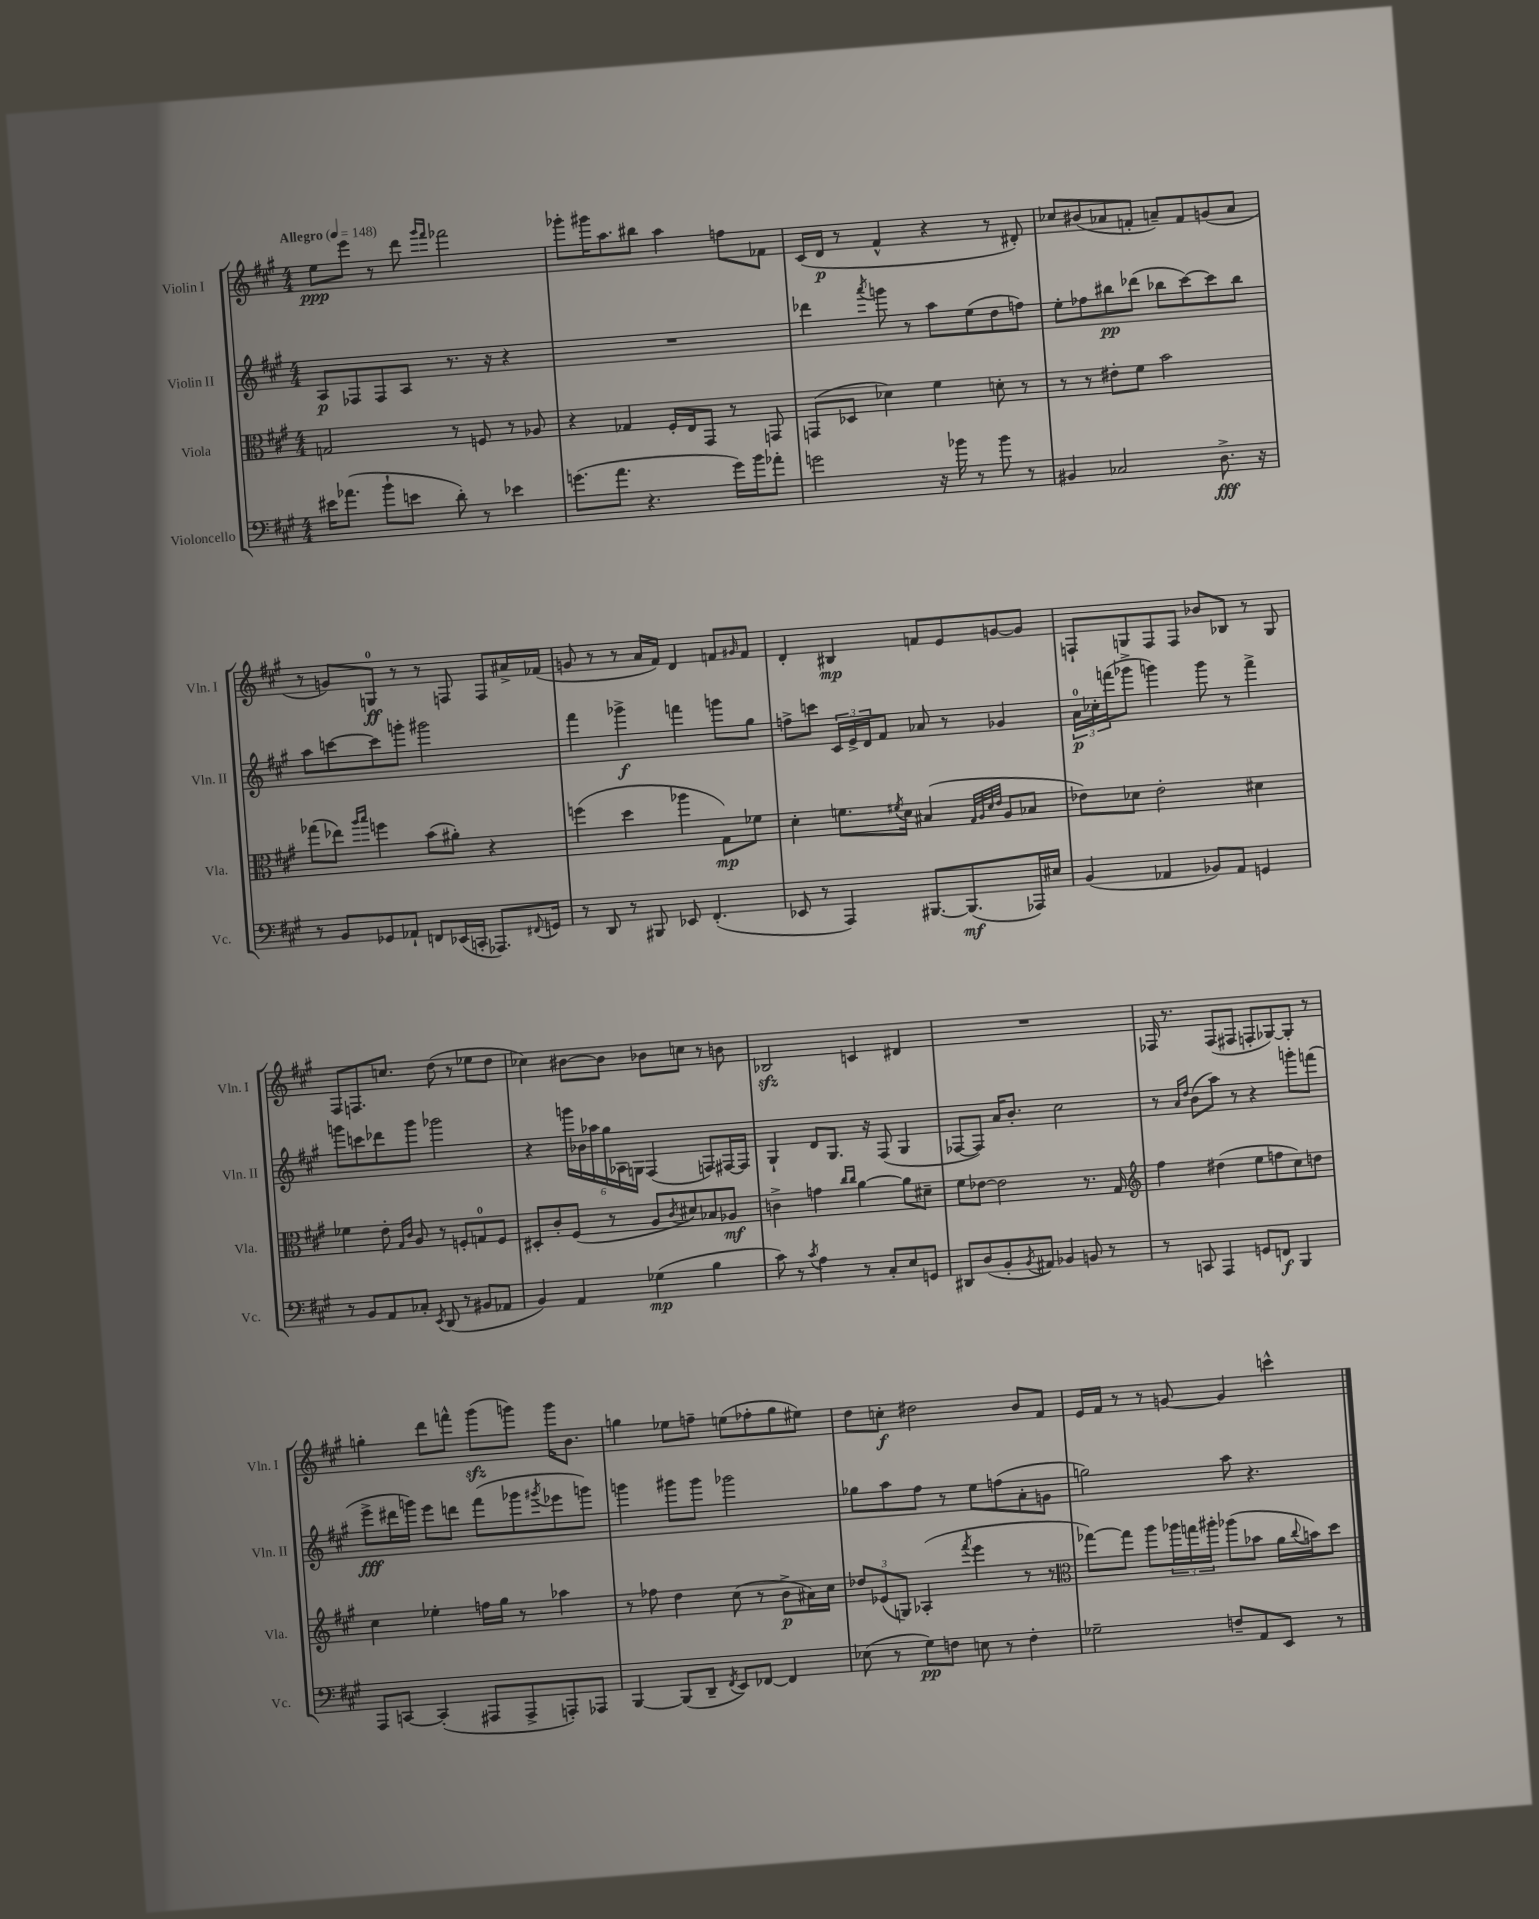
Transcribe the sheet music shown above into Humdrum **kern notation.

**kern	**kern	**kern	**kern
*staff4	*staff3	*staff2	*staff1
*clefF4	*clefC3	*clefG2	*clefG2
*k[f#c#g#]	*k[f#c#g#]	*k[f#c#g#]	*k[f#c#g#]
*M4/4	*M4/4	*M4/4	*M4/4
*MM148	*MM148	*MM148	*MM148
16e#	2G	8A	8ee
(8.a-	.	.	.
.	.	8F-	8eee
8b`	.	8F-	8r
8e	.	8A	8ddd
.	.	.	16qqggg#
.	.	.	16qqfff#
8d')	8r	8.r	2fff-
8r	8F	.	.
.	.	16r	.
4e-	8r	4r	.
.	8A-	.	.
=	=	=	=
(8.g	4r	1r	8ggg-'
.	.	.	16ggg#
8.a	.	.	8.aa
.	4G-	.	.
4.r	.	.	8bb#
.	16F#'	.	4aa
.	16E	.	.
.	8GG#	.	.
16g)	8r	.	8ff
16b	.	.	.
8a-'	8GG	.	8f-
=	=	=	=
2g	(8GG	4ddd-	(16c#
.	.	.	16d
.	8D-	.	8r
.	.	8qaaa	.
.	4d-)	8ggg	4f#^^
.	.	8r	.
16r	4f#	8aa	4r
16b-	.	.	.
8r	.	(8ee	.
8b-	8d'	8dd	8r
8r	8r	8ff)	8d#')
=	=	=	=
4BB#	8r	8ee'	8cc-
.	8r	8ff-	(8b#
2C-	8e#'	8bb#	8a-
.	8f#	(8ddd-	8f'
.	2b	8bb-	8a~)
.	.	[8ccc#)	8f
8.D^	.	8ccc#]	(8g
.	.	8bb-	8a
16r	.	.	.
=	=	=	=
8r	(8gg-	8aa	8r
8BB	8ee-)	[8ccc	8g)
.	16qqaa	.	.
.	16qqbb	.	.
8GG-	4ff	8ccc]	8G
8AA-`	.	8ggg'	8r
8FF	(8b	2ggg#	8r
(16EE-	8a#')	.	8F
16CC'	.	.	.
8.AAA-)	4r	.	8F
.	.	.	16a#^
8qqFF#	.	.	.
16GG	.	.	(16f-
=	=	=	=
8r	(4ff	4fff#	8g
8DD	.	.	8r
8r	4dd	4ggg-^	8r
8BBB#	.	.	16a
.	.	.	16f#)
8EE-	4aa-	4fff	4d
(4.FF#'	.	.	.
.	8G#)	8ggg	8f
.	.	.	16qqg#
.	8f-	8gg#	8f
=	=	=	=
8EE-	4d'	8ff^	4d'
8r	.	8ccc	.
4AAA)	8.f	24c#	4B#
.	.	24e^	.
.	.	24d	.
.	.	8f#	.
.	8qf#	.	.
.	16d	.	.
[8.BBB#	(4B#	8a-	8f
.	.	8r	8e
(8.BBB#]	.	.	.
.	32qqG#	.	.
.	32qqA	.	.
.	32qqd	.	.
.	32qqe	.	.
.	8A	4g-	[8g
16AAA-)	8B-	.	8g]
16E#	.	.	.
=	=	=	=
(4BB	8e-)	24a	8F`
.	.	24cc-'	.
.	.	(24fff	.
.	8d-	8ggg-^	8G
4AA-	2e-'	4ggg)	8F
.	.	.	8F
8BB-)	.	8ggg	8b-
8AA-	.	8r	8B-
4GG	4d#	4fff^	8r
.	.	.	8G
=	=	=	=
8r	4f-	8ggg	8F#
8BB	.	8ccc	8.F
8AA	8e'	8ddd-	.
.	.	.	8.cc
.	16qqG#	.	.
.	16qqc#	.	.
8C-'	8A	8ggg	.
8qEE	.	.	.
(8DD	8r	2ggg-	(8dd
8r	8F'	.	8r
8BB#	8G	.	8ee-
8AA-	8F	.	8dd
=	=	=	=
4BB)	8D#'	4r	4cc-)
.	8c#'	.	.
4AA	(8F#	24ggg	[8b#
.	.	24b-	.
.	.	24aa-	.
.	8r	24gg#	8b#]
.	.	24A-	.
.	.	24G	.
(4G-	8A	(4F#	8b-
.	8qc#	.	.
.	8d#)	.	8cc
4B	8B-	8F)	8r
.	8A-	[16F#	8b
.	.	16F#]	.
=	=	=	=
8c#)	4c^	4G#`	2B-
8r	.	.	.
8qc#	.	.	.
4A	4g	8d	.
.	.	8.G#	.
.	16qqcc#	.	.
.	16qqcc#	.	.
8r	[4a	.	4c
.	.	16r	.
8C#'	.	(8F#	.
8E	8a]	4G#	4d#
8GG	8d#~	.	.
=	=	=	=
8DD#	8f#	[8F-	1r
(8D	[8e-	8F-])	.
8BB'	2e-]	16a	.
.	.	8.b'	.
8qBB	.	.	.
8AA#)	.	.	.
4BB-	.	2cc#	.
8BB	8.r	.	.
8r	.	.	.
.	16G#	.	.
=	=	=	=
*	*clefG2	*	*
8r	4ff#	8r	16F-
.	.	.	8.r
.	.	16qqa	.
.	.	16qqdd	.
8CC	.	(8b	.
4AAA	(4dd#	8aa)	(8F-
.	.	8r	8F#
8GG	8ee	4r	8F'
8FF	8ff	.	[8G-)
4BBB	8cc#)	8ggg'	8G-']
.	8dd	(8fff	8r
=	=	=	=
8AAA	4cc#	8eee^	4gg'
[8CC	.	16ddd#	.
.	.	16ggg)	.
(4CC']	4ee-'	8eee	8ddd
.	.	8ddd	8fff^^
8AAA#	16ff	(8fff#	(8ggg#
.	16gg#	.	.
8AAA#^	8r	8ggg-	8ggg)
.	.	8qggg#	.
8AAA')	4aa-	8eee-	16ggg
.	.	.	8.b
8AAA-	.	8ggg)	.
=	=	=	=
[4BBB	8r	4ggg	4gg
.	8ff-	.	.
(8BBB]	4dd	8ggg#	8ee-
8DD~	.	8ggg#	8ff~
8qFF#	.	.	.
8EE)	(8cc#	2ggg-	(8ee
[8FF-	8r	.	8ff-'
4FF-]	8b^	.	8gg
.	16a#)	.	8ee#)
.	16cc#	.	.
=	=	=	=
(8E-	12dd-	8gg-	8dd
.	(12e-	.	.
8r	.	8aa	8cc'
.	12G)	.	.
8G#)	(4A-'	8ff#	2dd#
8F	.	8r	.
.	8qfff#	.	.
8E	4eee	8ee	.
8r	.	(8ff	.
4F'	8r	8a'	8b
.	8r	8g	8f#
=	=	=	=
*	*clefC3	*	*
2G-~	[8gg-)	2gg)	16e
.	.	.	16f#
.	8gg-]	.	8r
.	8aa	.	8r
.	24aa-	.	[8g
.	24gg	.	.
.	24aa#'	.	.
8F~	(8aa-	8aa	4g]
8AA	8b-	4.r	.
8EE	16a	.	4ccc^^
.	8qqcc#	.	.
.	16b)	.	.
8r	8dd	.	.
==	==	==	==
*-	*-	*-	*-
